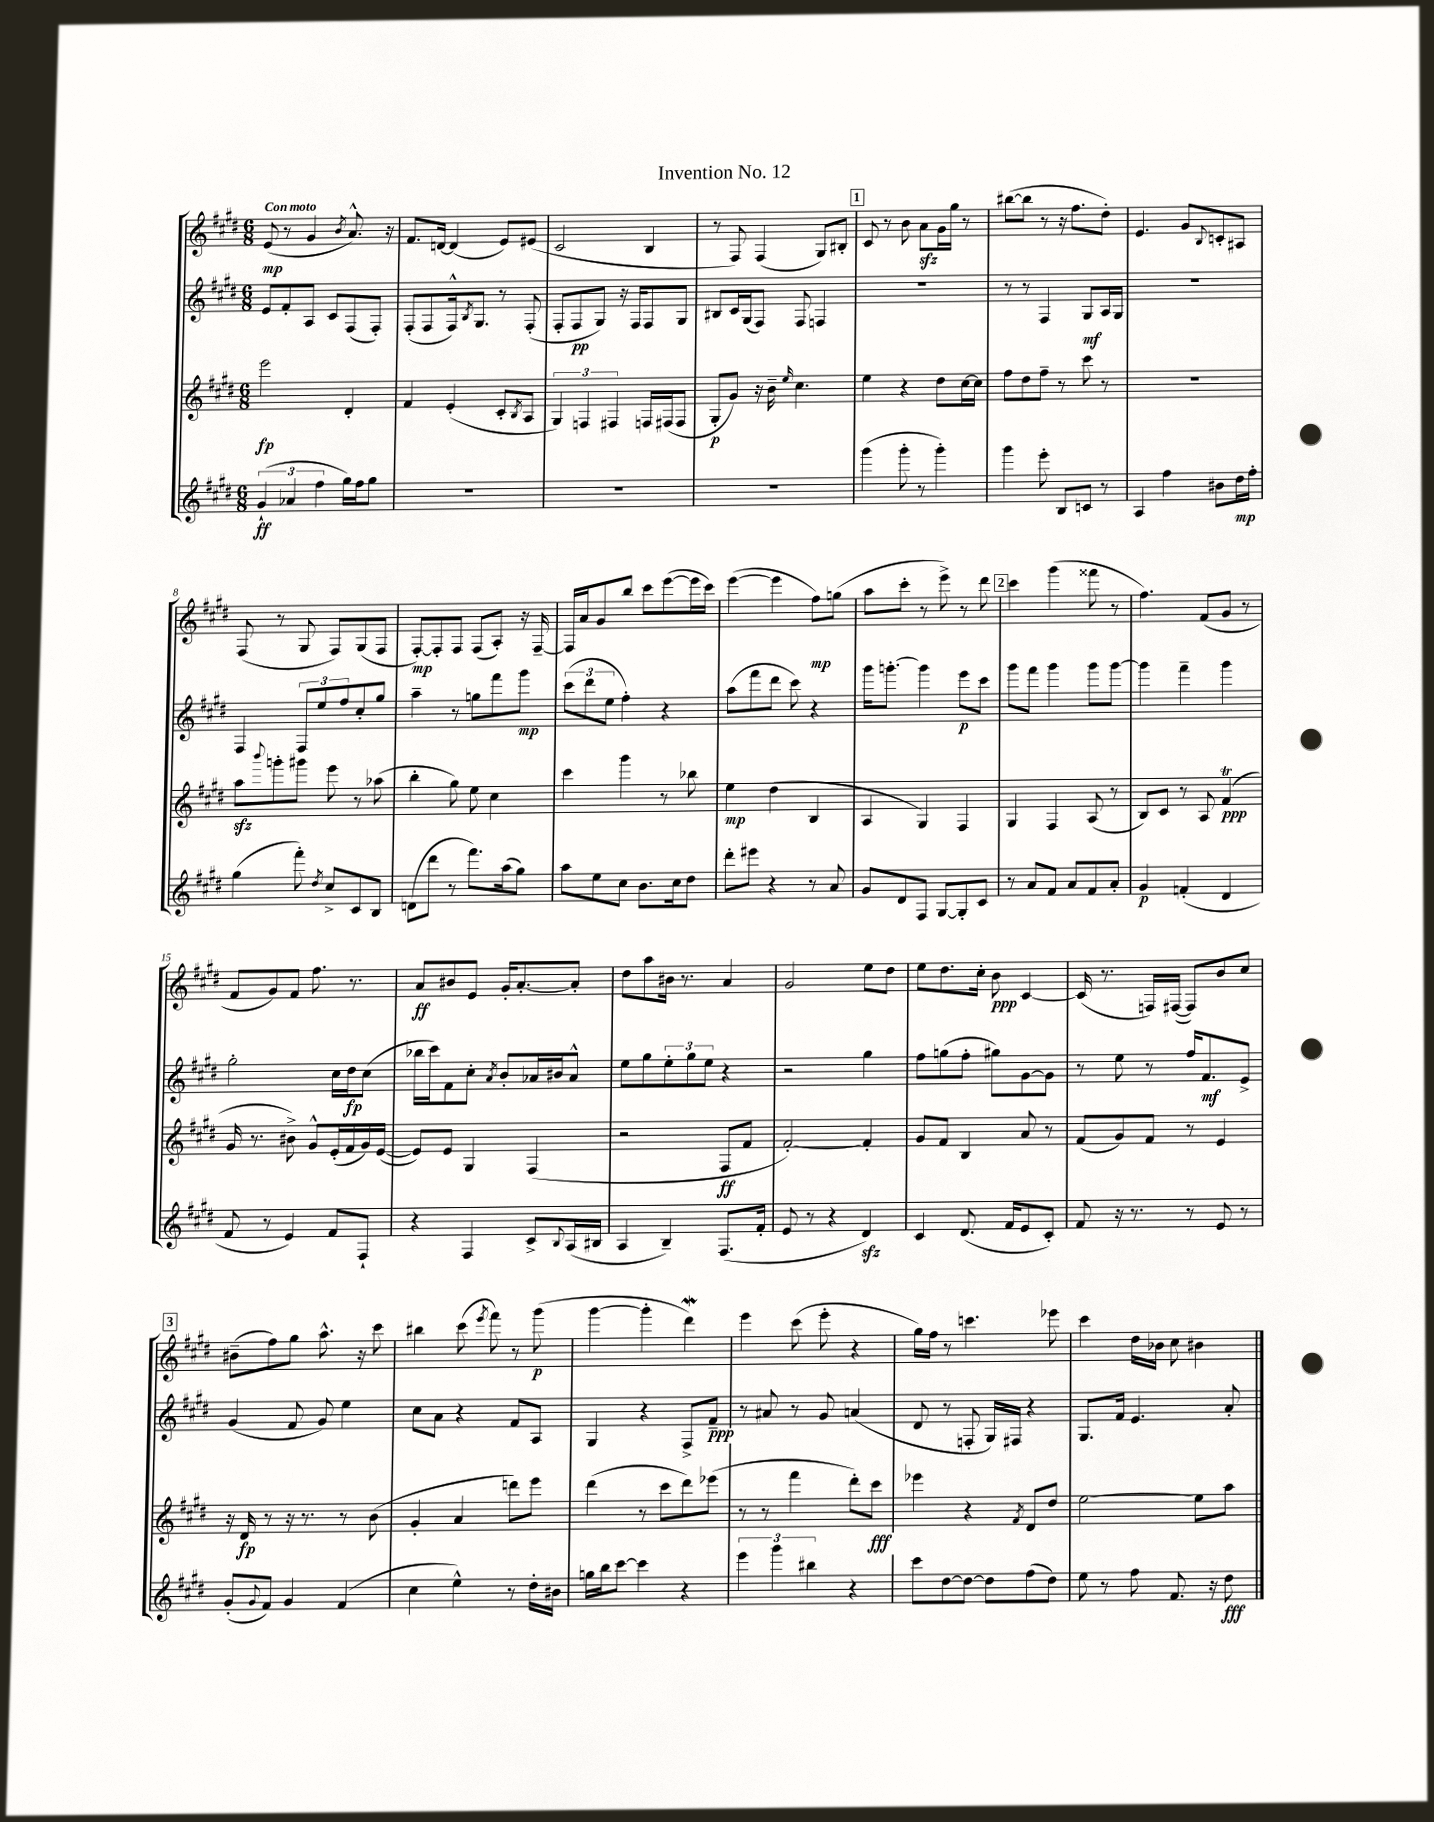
\header { title = "Invention No. 12" }
<<
\new StaffGroup <<
\new Staff = "s0" {
    \clef treble \key e \major \numericTimeSignature \time 6/8 \tempo "Con moto"
    e'8\mp( r8 gis'4 \acciaccatura { b'8 } a'8.-^) r16 |
    fis'8. d'16~ d'4( e'8) eis'8( |
    cis'2 b4 |
    r8 fis8) fis4( gis8) bis8-. |
    \mark \markup { \box "1" } cis'8 r8 b'8 a'8\sfz gis'16 gis''16 r8 |
    bis''8~( bis''8 r8 r16 fis''8. dis''8-.) |
    e'4. gis'8 \appoggiatura { b8 } c'8-. ais8 |
    fis8( r8 gis8 fis8) gis8( fis8 |
    fis8~-.\mp) fis8-. fis8 fis8( a8-.) r16 fis16~-- |
    fis16 a'16 gis'8 b''8 cis'''8 e'''8~( e'''16 cis'''16) |
    e'''4~( e'''4 fis''8\mp) g''8( |
    a''8 cis'''8-. r8 e'''8->) r8 dis'''8 |
    \mark \markup { \box "2" } cis'''4 gis'''4( fisis'''8 r8 |
    fis''4.) fis'8( gis'8 r8 |
    fis'8 gis'8) fis'8 fis''8. r8. |
    a'8\ff bis'8 e'8 gis'16-. a'8.~-. a'8-. |
    dis''8 a''8 bis'16 r8. a'4 |
    gis'2 e''8 dis''8 |
    e''8 dis''8. cis''16-. b'8\ppp cis'4~ |
    cis'16( r8. f16) fis16~( fis8) b'8 cis''8 |
    \mark \markup { \box "3" } bis'8--( fis''8) gis''8 a''8.-^ r16 cis'''8 |
    bis''4 cis'''8( \acciaccatura { e'''8 } fis'''8) r8 gis'''8\p( |
    gis'''4~ gis'''4-. dis'''4\mordent) |
    e'''4 cis'''8( e'''8-. r4 |
    gis''16) fis''16 r8 c'''4. ees'''8 |
    cis'''4 dis''16 bes'16 cis''8 bis'4 \bar "|." |
}
\new Staff = "s1" {
    \clef treble \key e \major \numericTimeSignature \time 6/8
    e'8 fis'8-. a8 cis'8 fis8( fis8-.) |
    fis8-.( fis8 fis16-^) \acciaccatura { b8 } gis8. r8 fis8-.( |
    fis8-. fis8\pp gis8) r16 fis16 fis8 gis8 |
    bis8 cis'16 gis16( fis8) fis8 f4 |
    \mark \markup { \box "1" } R2. |
    r8 r8 fis4 gis8\mf a16 gis16 |
    R2. |
    fis4 \tuplet 3/2 { fis8 e''8 fis''8 } cis''8-. gis''8 |
    a''4-- r8 g''8 fis'''8 gis'''8\mp |
    \tuplet 3/2 { cis'''8( dis'''8 e''8 } fis''4-.) r4 |
    a''8( fis'''8 dis'''8 cis'''8) r4 |
    gis'''16 g'''8.~-. g'''4 e'''8\p cis'''8 |
    \mark \markup { \box "2" } gis'''8 fis'''8 gis'''4 gis'''8 gis'''8~ |
    gis'''4 fis'''4-- gis'''4 |
    gis''2-. cis''16 dis''16\fp cis''8( |
    bes''16 cis'''16) fis'8 cis''8-. \acciaccatura { a'8 } b'8-. aes'16 bis'16 aes'8-^ |
    e''8 gis''8 \tuplet 3/2 { e''8-. gis''8 e''8 } r4 |
    r2 gis''4 |
    fis''8 g''8( fis''8-. gis''8) gis'8~ gis'8 |
    r8 e''8 r8 fis''16 fis'8.\mf e'8-> |
    \mark \markup { \box "3" } gis'4( fis'8 gis'8) e''4 |
    cis''8 a'8 r4 fis'8 a8 |
    gis4 r4 fis8-> fis'8--\ppp |
    r8 ais'8 r8 gis'8 a'4( |
    dis'8 r8 f8-. gis16) fis16 r4 |
    gis8. fis'16 e'4. a'8-. \bar "|." |
}
\new Staff = "s2" {
    \clef treble \key e \major \numericTimeSignature \time 6/8
    e'''2\fp dis'4-. |
    fis'4 e'4-.( cis'8-. \acciaccatura { b8 } a8 |
    \tuplet 3/2 { gis4) f4 fis4 } f16 fis16( fis8 |
    gis8-.\p gis'8) r16 b'16-- \grace { e''16 } cis''4. |
    \mark \markup { \box "1" } e''4 r4 dis''8 cis''16~ cis''16 |
    fis''8 dis''8 fis''8-- r8 cis'''8 r8 |
    R2. |
    a''8\sfz \appoggiatura { b'''8 } g'''8-. gis'''8 e'''8 r8 aes''8( |
    b''4-. gis''8) e''8 cis''4 |
    cis'''4 gis'''4 r8 bes''8 |
    e''4\mp dis''4( b4 |
    a4 gis4) fis4 |
    \mark \markup { \box "2" } gis4 fis4 a8( r8 |
    b8) cis'8 r8 a8 fis'4\trill\ppp( |
    gis'16 r8. bis'8->) gis'8-^ e'16-.( fis'16 gis'16) e'16~( |
    e'8) e'8 gis4 fis4( |
    r2 fis8\ff fis'8 |
    fis'2~-.) fis'4-. |
    gis'8 fis'8 b4 a'8 r8 |
    fis'8( gis'8) fis'8 r8 e'4 |
    \mark \markup { \box "3" } r16 dis'16\fp r8 r16 r8. r8 b'8( |
    gis'4-. a'4 d'''8) e'''8 |
    dis'''4( r8 cis'''8 dis'''8) ees'''8( |
    r8 r8 fis'''4 dis'''8-.) cis'''8\fff |
    ees'''4 r4 \acciaccatura { fis'8 } dis'8 dis''8 |
    e''2~ e''8 a''8 \bar "|." |
}
\new Staff = "s3" {
    \clef treble \key e \major \numericTimeSignature \time 6/8
    \tuplet 3/2 { gis'4-!\ff( aes'4 fis''4 } gis''16) fis''16 gis''8 |
    R2. |
    R2. |
    R2. |
    \mark \markup { \box "1" } gis'''4( gis'''8-. r8 gis'''4-.) |
    gis'''4 e'''8-. b8 c'8 r8 |
    a4 fis''4 bis'8 dis''16\mp fis''16-. |
    gis''4( fis'''8-.) \acciaccatura { dis''8 } cis''8-> cis'8 b8 |
    d'8( dis'''8 r8 fis'''8.) a''16( gis''8) |
    a''8 e''8 cis''8 b'8. cis''16 dis''8 |
    dis'''8-. eis'''8 r4 r8 a'8 |
    gis'8 dis'8 fis8 gis8~ gis8-. cis'8 |
    \mark \markup { \box "2" } r8 a'8 fis'8 a'8 fis'8 a'8-. |
    gis'4\p f'4-.( dis'4 |
    fis'8 r8 e'4) fis'8 fis8-! |
    r4 fis4 cis'8-> \appoggiatura { b8 } a16( bis16 |
    a4 b4--) fis8.( fis'16-. |
    e'8 r8 r4 dis'4\sfz) |
    cis'4 dis'8.( fis'16 e'8 cis'8-.) |
    fis'8 r16 r8. r8 e'8 r8 |
    \mark \markup { \box "3" } gis'8-.( \appoggiatura { gis'8 } fis'8) gis'4 fis'4( |
    cis''4 e''4-^) r8 dis''16-. bis'16 |
    g''16 b''16 cis'''8~ cis'''4 r4 |
    \tuplet 3/2 { e'''4 gis'''4 bis''4 } r4 |
    cis'''8 dis''8~ dis''8~ dis''8 fis''8( dis''8) |
    e''8 r8 fis''8 fis'8. r16 dis''8\fff \bar "|." |
}
>>
>>
